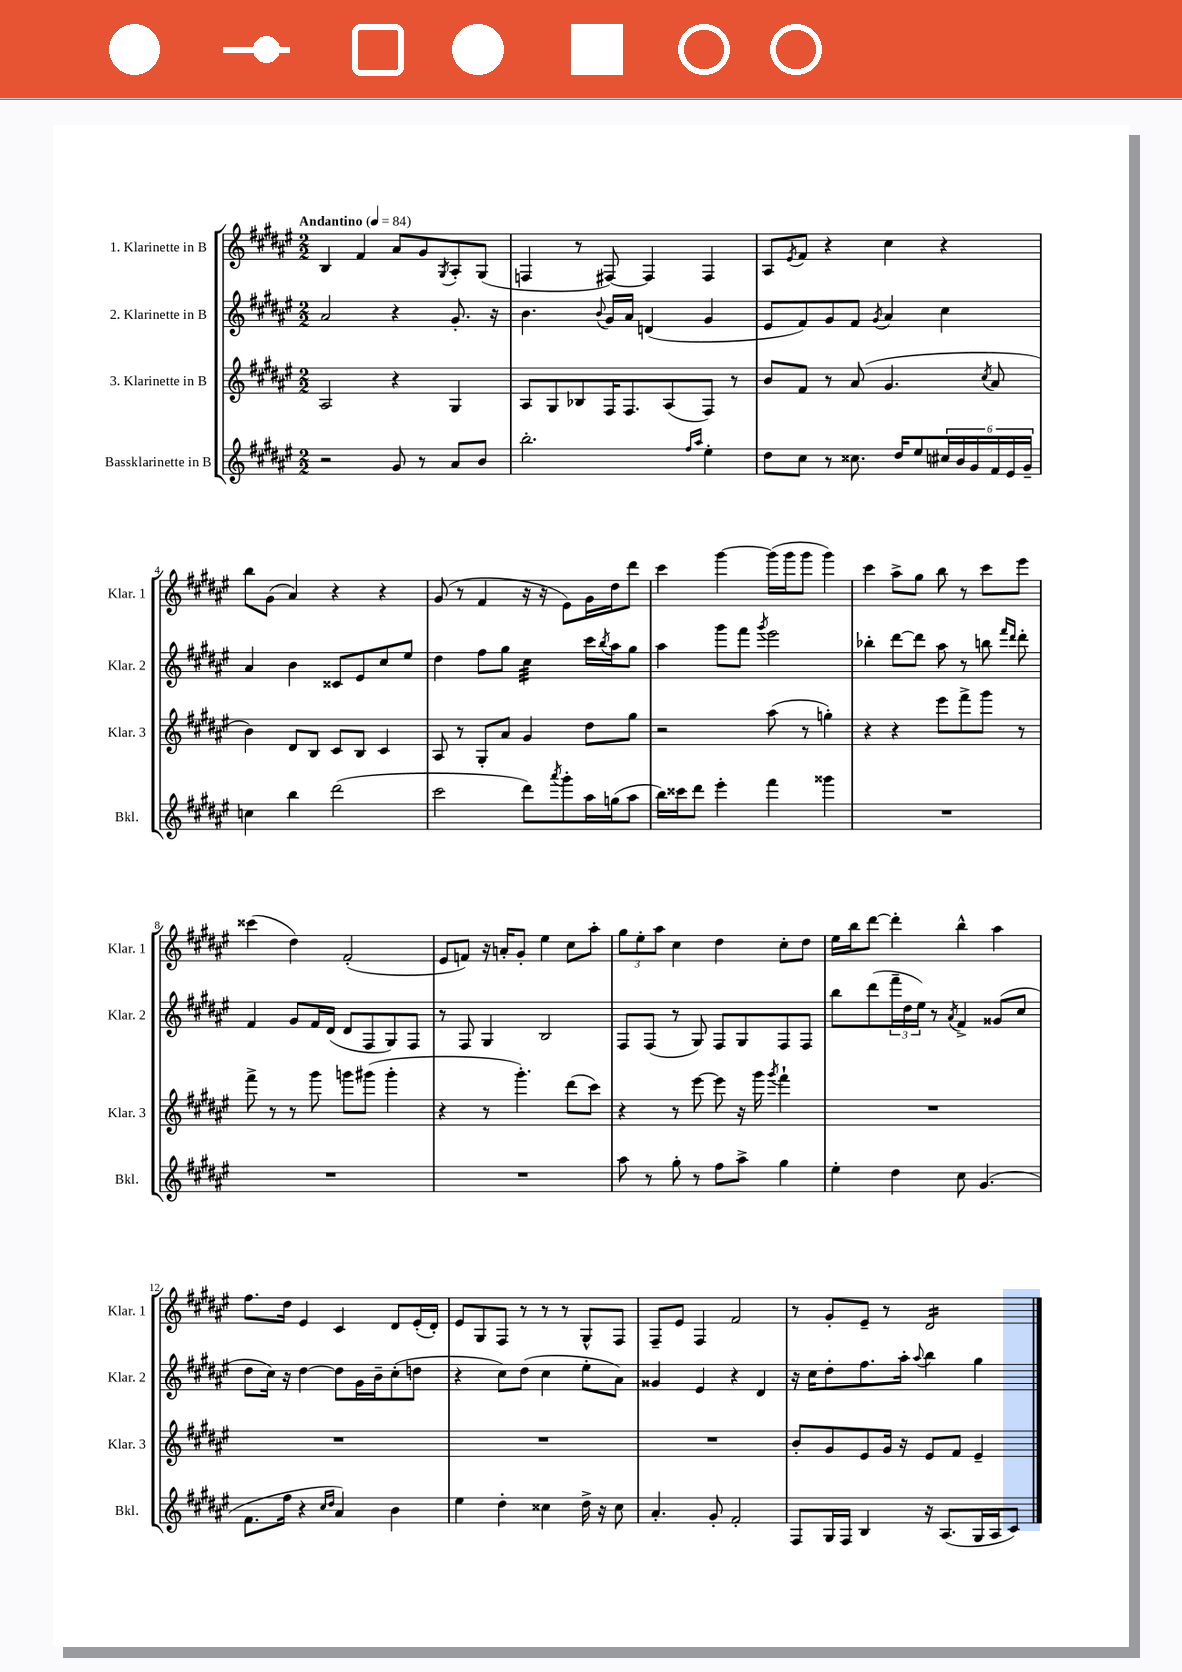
<<
\new StaffGroup <<
\new Staff = "s0" \with { instrumentName = "1. Klarinette in B" shortInstrumentName = "Klar. 1" } {
    \clef treble \key fis \major \numericTimeSignature \time 2/2 \tempo "Andantino" 4 = 84
    b4 fis'4 ais'8 gis'8 \acciaccatura { gis8 } ais8-. gis8( |
    f4 r8 fis8~) fis4 fis4 |
    ais8 \acciaccatura { eis'8 } fis'8 r4 cis''4 r4 |
    b''8 gis'8( ais'4) r4 r4 |
    gis'8( r8 fis'4 r16 r16 eis'8) gis'16 dis''16 dis'''8 |
    cis'''4 gis'''4~ gis'''16( gis'''16 gis'''8 gis'''4) |
    cis'''4 ais''8-> gis''8 b''8 r8 cis'''8 eis'''8 |
    cisis'''4( dis''4) fis'2-.( |
    eis'8 f'8) r16 a'16-. gis'8-. eis''4 cis''8 ais''8-. |
    \tuplet 3/2 { gis''8 eis''8-. ais''8 } cis''4 dis''4 cis''8-. dis''8 |
    eis''16 b''16 dis'''8~ dis'''4-. b''4-^ ais''4 |
    fis''8. dis''16 eis'4 cis'4 dis'8 eis'16-.( dis'16-.) |
    eis'8 gis8 fis8 r8 r8 r8 gis8-^ fis8 |
    fis8-- eis'8 fis4 fis'2 |
    r8 gis'8-. eis'8-- r8 dis'2:16 \bar "|." |
}
\new Staff = "s1" \with { instrumentName = "2. Klarinette in B" shortInstrumentName = "Klar. 2" } {
    \clef treble \key fis \major \numericTimeSignature \time 2/2
    ais'2 r4 gis'8.-. r16 |
    b'4. \appoggiatura { b'8 } gis'16 ais'16 d'4( gis'4 |
    eis'8 fis'8) gis'8 fis'8 \acciaccatura { gis'8 } ais'4 cis''4 |
    ais'4 b'4 cisis'8 eis'8 cis''8 eis''8 |
    dis''4 fis''8 gis''8 cis''4:32 cis'''16 \acciaccatura { b''8 } ais''16 gis''8 |
    ais''4 gis'''8 fis'''8 \acciaccatura { gis'''8 } eis'''2 |
    bes''4-. dis'''8~ dis'''8 ais''8 r8 b''8 \grace { fis'''16 dis'''16 } dis'''8-. |
    fis'4 gis'8 fis'16 dis'16( dis'8 fis8 gis8) fis8 |
    r8 fis8 gis4 b2 |
    fis8 fis8( r8 gis8) fis8 gis8 fis8 fis8 |
    b''8 dis'''8( \tuplet 3/2 { fis'''16-- dis''16 eis''16) } r8 \acciaccatura { ais'8 } fis'4-> gisis'8( cis''8 |
    dis''8 cis''16) r16 dis''4~ dis''8 gis'16 b'16-- cis''8-.( d''8 |
    r4 cis''8) dis''8( cis''4 eis''8-. ais'8) |
    gisis'4 eis'4 r4 dis'4 |
    r16 cis''16 dis''8-. fis''8. ais''16-. \appoggiatura { ais''8 } b''4 gis''4 \bar "|." |
}
\new Staff = "s2" \with { instrumentName = "3. Klarinette in B" shortInstrumentName = "Klar. 3" } {
    \clef treble \key fis \major \numericTimeSignature \time 2/2
    ais2 r4 gis4 |
    ais8 gis8 bes8 fis16 fis8. ais8( fis8) r8 |
    b'8 fis'8 r8 ais'8( gis'4. \acciaccatura { cis''8 } ais'8 |
    b'4) dis'8 b8 cis'8 b8 cis'4 |
    ais8 r8 gis8-. ais'8 gis'4 dis''8 gis''8 |
    r2 ais''8( r8 g''4-.) |
    r4 r4 eis'''8 fis'''8-> gis'''8 r8 |
    fis'''8-> r8 r8 gis'''8 g'''8 gis'''8( gis'''4-. |
    r4 r8 gis'''4.-.) dis'''8( cis'''8) |
    r4 r8 eis'''8~ eis'''8 r16 gis'''16 \acciaccatura { gis'''8 } fis'''4-! |
    R1 |
    R1 |
    R1 |
    R1 |
    b'8-. gis'8 eis'8 gis'16 r16 eis'8 fis'8 eis'4-- \bar "|." |
}
\new Staff = "s3" \with { instrumentName = "Bassklarinette in B" shortInstrumentName = "Bkl." } {
    \clef treble \key fis \major \numericTimeSignature \time 2/2
    r2 gis'8 r8 ais'8 b'8 |
    b''2.-. \grace { fis''16 ais''16 } eis''4-. |
    dis''8 cis''8 r8 cisis''8. dis''16 eis''8 \tuplet 6/4 { cis''16 b'16 gis'16 fis'16 eis'16 gis'16-- } |
    c''4 b''4 dis'''2( |
    cis'''2 dis'''8) \acciaccatura { ais'''8 } gis'''8-. ais''16 g''16( ais''8 |
    b''16) cisis'''16 dis'''8 eis'''4-. fis'''4 gisis'''4 |
    R1 |
    R1 |
    R1 |
    ais''8 r8 gis''8-. r8 fis''8 ais''8-> gis''4 |
    eis''4-. dis''4 cis''8 gis'4.( |
    fis'8. fis''16 r4 \grace { cis''16 dis''16 } ais'4) b'4 |
    eis''4 dis''4-. cisis''4 dis''16-> r16 cisis''8 |
    ais'4.-. gis'8-. fis'2-. |
    fis8 gis16 fis16 b4 r16 ais8.( gis16 ais16 cis'8) \bar "|." |
}
>>
>>
